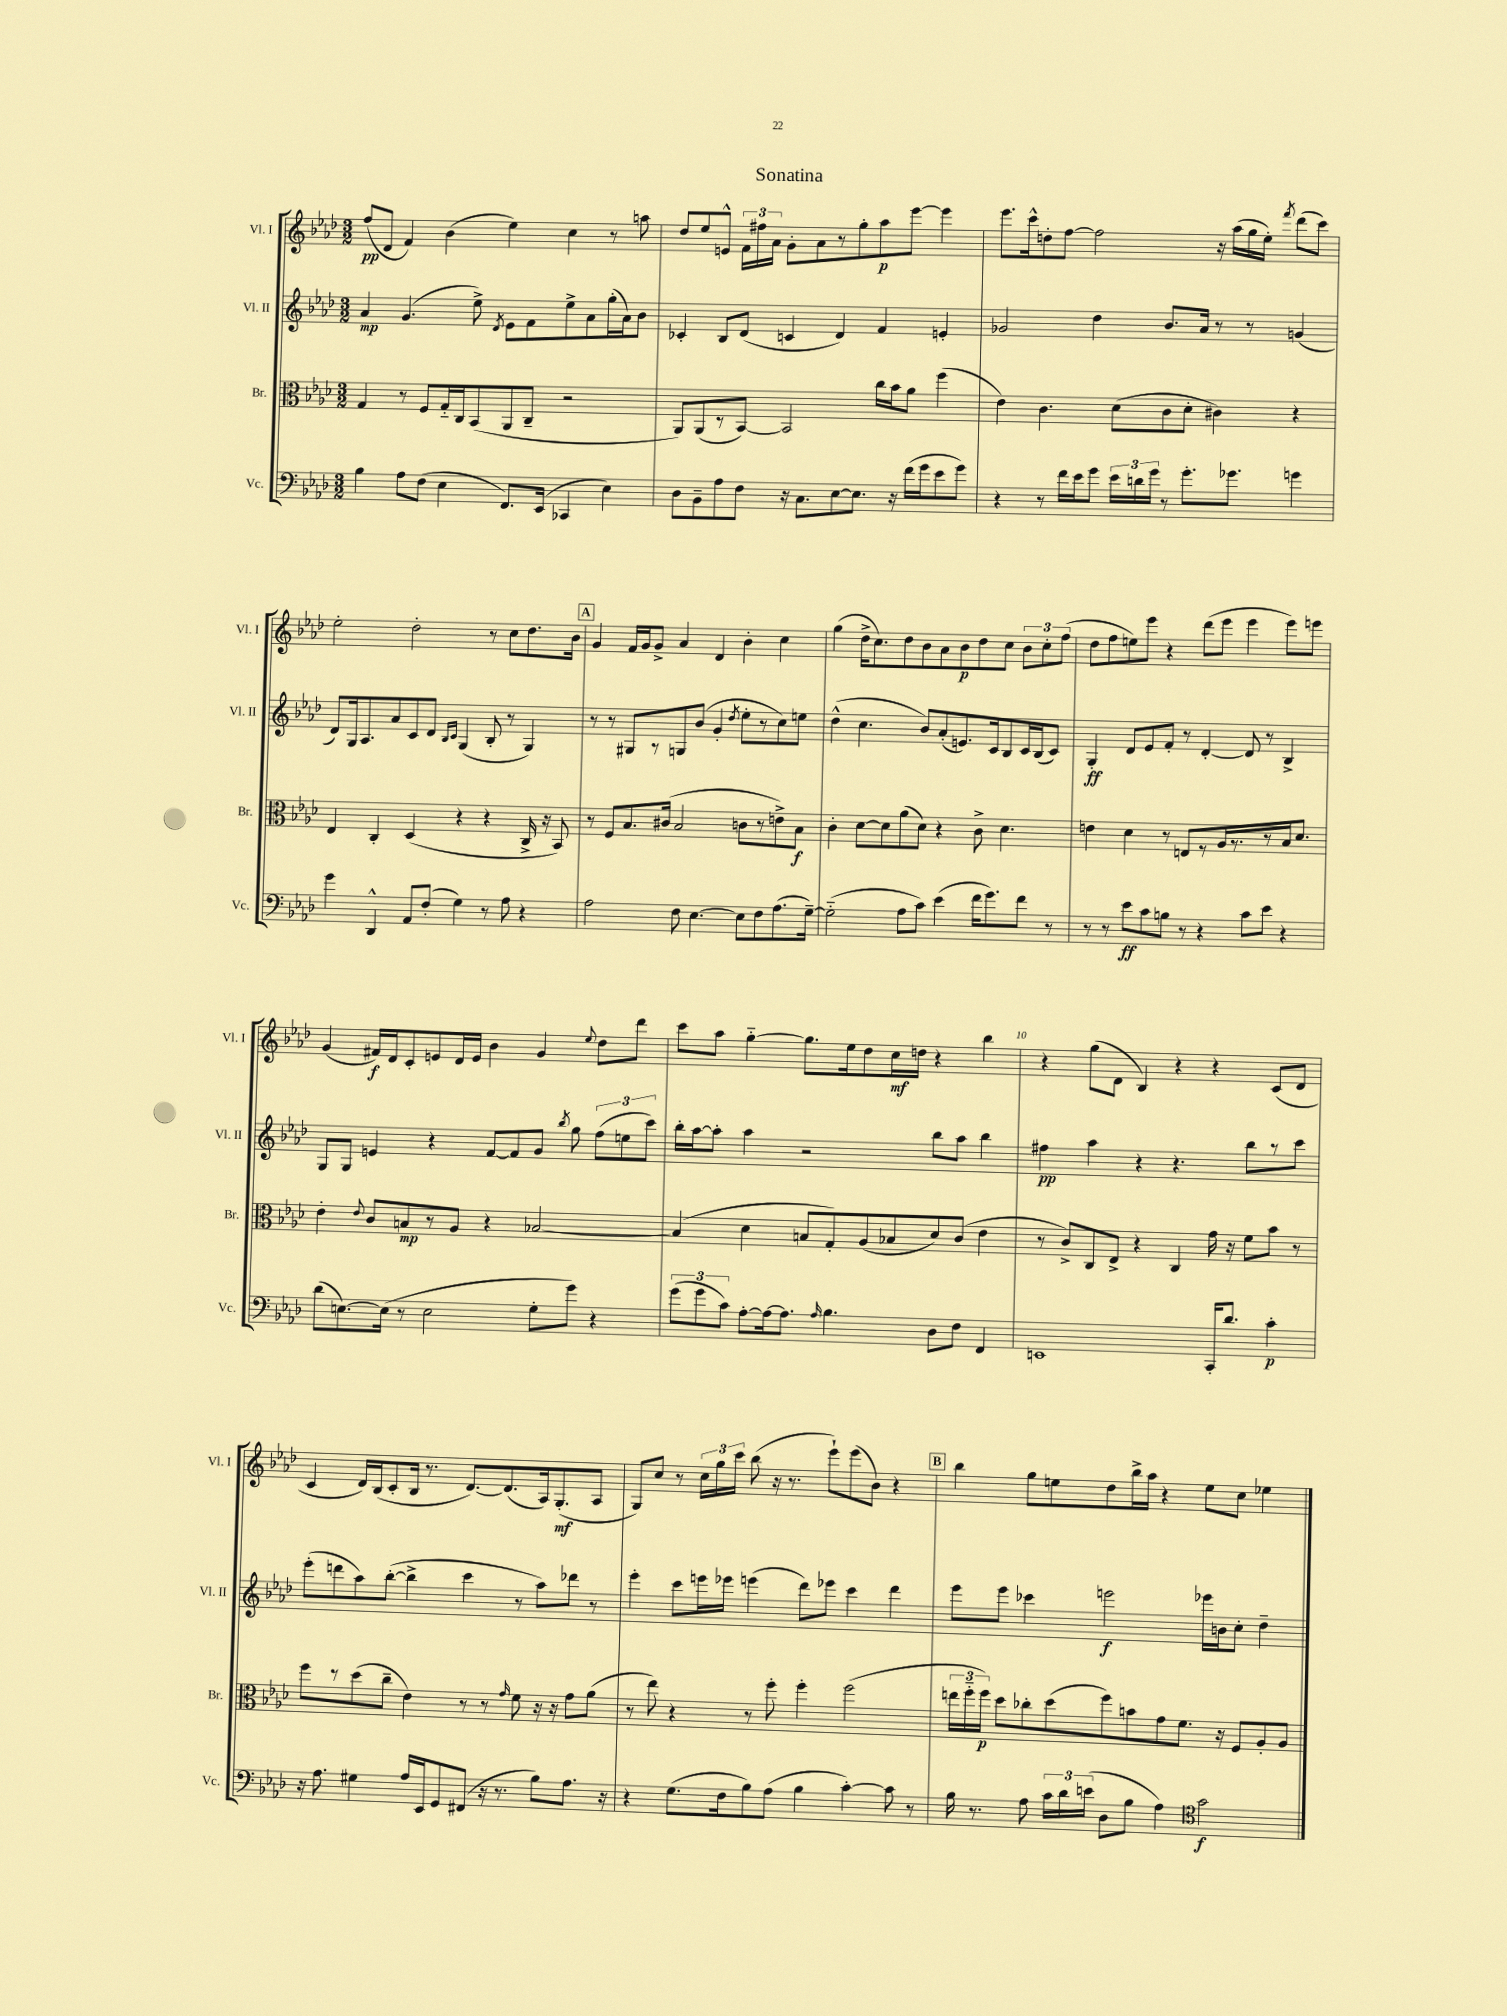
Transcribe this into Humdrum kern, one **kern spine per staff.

**kern	**kern	**kern	**kern
*staff4	*staff3	*staff2	*staff1
*clefF4	*clefC3	*clefG2	*clefG2
*k[b-e-a-d-]	*k[b-e-a-d-]	*k[b-e-a-d-]	*k[b-e-a-d-]
*M3/2	*M3/2	*M3/2	*M3/2
4B-\	4G/	4a-/	(8ff/L
.	.	.	8d-/J
8A-\L	8r	(4.g/	4f/)
(8F\J	8F/L	.	.
4E-\	16G'~/L	.	(4b-\
.	16C/J	.	.
.	(8BB-/	8ee-^\)	.
.	.	8qd-/	.
8.FF/L)	8AA-/	8e-\L	4ee-\)
.	8C~/J	8f\	.
(16EE-/Jk	.	.	.
4CC-/	2r	8ee-^\	4cc\
.	.	8a-\	.
4E-\)	.	(16gg'\L	8r
.	.	16a-\J)	.
.	.	8b-\J	8aa\
=	=	=	=
8D-\L	8AA-/L)	4c-'/	8dd-/L
8BB-~\	(8AA-/	.	8ee-/
8A-\	8r	8B-/L	8e^^/J
8F\J	[8BB-/J)	(8d-/J	24f\LL
.	.	.	24ff#\
.	.	.	24a-\JJ
16r	2BB-/]	4c/	8g'\L
8.C\L	.	.	.
.	.	.	8a-\
[8E-\	.	4d-/)	8r
8.E-\]J	.	.	8gg'\
.	16cc\LL	4f/	8aa-\
16r	16b-\J	.	.
(16f\LL	8a-\J	.	[8eee-\J
16g\J	.	.	.
8e-\	(4ff\	4e'/	4eee-\]
8g\J)	.	.	.
=	=	=	=
4r	4e-\)	2g-/	8.eee-\L
.	.	.	16ccc^^\k
8r	4.c\	.	8dd'\
16f\LL	.	.	[8ff\J
16e-\J	.	.	.
8g\J	.	4dd-\	2ff\]
24e-\LL	(8d-\L	.	.
24d\	.	.	.
24g\JJ	.	.	.
8r	8c\	8.b-/L	.
8.g'\L	8d-'\J	.	.
.	.	16a-/Jk	.
.	4c#\)	8r	16r
8.g-\J	.	.	(16aa-\LL
.	.	8r	16gg\
.	.	.	16ee-'\JJ)
.	.	.	8qfff/
4g\	4r	(4g/	(8ddd-\L
.	.	.	8ccc\J)
=	=	=	=
4g\	4E-/	8d-/L)	2ee-'\
.	.	16G/k	.
.	.	8.A-/	.
4DD-^^/	4C'/	.	.
.	.	8a-/	.
8AA-/L	(4D-/	8c/	2dd-'\
(8F'/J	.	8d-/J	.
.	.	16qqB-/LL	.
.	.	16qqc/JJ	.
4G\)	4r	(4G/	.
8r	4r	8B-'/	8r
8A-\	.	8r	8cc\L
4r	16C^/	4G/)	8.dd-\
.	16r	.	.
.	8BB-/)	.	.
.	.	.	16b-\Jk
=	=	=	=
2A-\	8r	8r	4g/
.	8F/L	8r	.
.	8.B-/	8G#/L	16f/LL
.	.	.	16g/J
.	.	8r	8g^/J
.	(16c#/Jk	.	.
8F\	2B-/	8G/	4a-/
[4.E-\	.	(8b-/J	.
.	.	4g'/	4d-/
.	.	8qdd-/	.
8E-\]L	8c\L	8ee-'\L	4b-'\
8F\	8r	8r	.
(8.A-\	8e^\)	8cc\)	4cc\
.	8B-\J	8ee\J	.
[16G~\Jk)	.	.	.
=	=	=	=
(2G'~\]	4c'\	(4dd-^^\	(4gg\
.	[8d-\L	4.cc\	16dd-^\LK
.	.	.	8.cc\)
.	8d-\]	.	.
8A-\L	(8a-\	.	8dd-\
8c\J)	8d-\J)	8b-/L)	8b-\
(4e-\	4r	(8a-'/	8a-\
.	.	8.e/)	8b-\
16f\LK	8c^\	.	8dd-\
8.g\)	.	16c/k	.
.	4.d-\	8B-/	8cc\J
8f\J	.	16c/L	12b-\L
.	.	(16B-/J	.
.	.	.	12cc'\
8r	.	8c/J)	.
.	.	.	(12ff\J
=	=	=	=
8r	4e\	4G'/	8dd-\L
8r	.	.	8ff\
8e-\L	4d-\	8d-/L	8ee\)
8c\	.	8e-/	8eee-\J
8B\J	8r	8f'/J	4r
8r	8E/L	8r	.
4r	8r	[4d-'/	(8ddd-\L
.	16A-/L	.	8eee-\J
.	8.r	.	.
8c\L	.	8d-/]	4eee-\
8e-\J	8r	8r	.
4r	16B-/J	4B-^/	8eee-\L)
.	8.d-/J	.	.
.	.	.	8eee\J
=	=	=	=
(8d-\L	4e-'\	8G/L	(4g/
[8.E\)	.	8G/J	.
.	8qqe-/	.	.
.	8c/L	4e/	16f#/LL)
(16E\]Jk	.	.	16d-/J
8r	8B/	.	8c'/
2E\	8r	4r	8e/
.	8A-/J	.	16d-/L
.	.	.	16e/JJ
.	4r	[8f/L	4b-\
.	.	8f/]	.
8G'\L	[2B-/	8g/J	4g/
.	.	8qbb-/	.
8g\J)	.	8gg\	.
.	.	.	8qqee-/
4r	.	(12ff\L	8dd-\L
.	.	12ee\	.
.	.	.	8ddd-\J
.	.	12ccc\J)	.
=	=	=	=
(12g\L	(4B-/]	16bb-'\LL	8ccc\L
.	.	[16aa-\J	.
12g\	.	.	.
.	.	8aa-'\]J	8aa-\J
12c\J)	.	.	.
[8A-'\L	4d-\	4aa-\	[4gg'~\
16A-\_k	.	.	.
8.A-\]J	.	.	.
.	8B/L	2r	8.gg\]L
16qqA-/	.	.	.
4.B-\	8G'/)	.	.
.	.	.	16ee-\k
.	(8A-/	.	8dd-\
.	8B-/	.	16cc\L
.	.	.	16dd\JJ
8D-\L	8d-/)	8bb-\L	4r
8F\J	(8c/J	8aa-\J	.
4FF/	4e-\	4bb-\	4bb-\
=	=	=	=
1EE	8r	4ff#\	4r
.	8c^/L)	.	.
.	8C/	4aa-\	(8gg\L
.	8E-^/J	.	8d-\J
.	4r	4r	4B-/)
.	4C/	4.r	4r
16CC'/LK	16g\	.	4r
8.d-/J	16r	.	.
.	8f\L	8bb-\L	.
4c'\	8b-\J	8r	(8c/L
.	8r	8ccc\J	8d-/J
=	=	=	=
16r	8ff\L	(8eee-'\L	4c/
8.A-\	.	.	.
.	8r	8ddd\	.
4G#\	(8dd-\	8aa-\)	16d-/LL)
.	.	.	(16B-/J
.	8cc~\J	([8bb-'\J	8c'/
16A-/LL	4e-\)	4bb-^\]	16B-/Jk
16EE-/J	.	.	8.r
8GG/	.	.	.
(8FF#/J	8r	4ccc\	[8.d-/L)
16r	8r	.	.
8.r	.	.	(8.d-/]
.	16qqg/	.	.
.	8f\	8r	.
8B-\L)	16r	8aa-\L)	16A-/k)
.	16r	.	(8.G'/
8.A-\J	8g\L	8ddd-\J	.
.	(8a-\J	8r	8A-/J
16r	.	.	.
=	=	=	=
4r	8r	4eee-'\	8G/L)
.	8ee-\)	.	8cc/J
(8.G\L	4r	8ccc\L	8r
.	.	16eee\L	24cc\LL
.	.	.	24gg\
16F\k	.	16eee-\JJ	.
.	.	.	24ccc\JJ
8B-\)	8r	(4eee\	(8bb-\
(8A-\J	8ff'\	.	16r
.	.	.	8.r
4B-\	4ff'\	8ddd-\L)	.
.	.	8eee-\J	8eee-`\L)
[4c'\)	(2ff\	4ccc\	(8eee-\
.	.	.	8b-\J)
8c\]	.	4ddd-\	4r
8r	.	.	.
=	=	=	=
16B-\	24ee\LL	8eee-\L	4bb-\
.	24ff'~\	.	.
8.r	.	.	.
.	24ff\JJ)	.	.
.	8dd-\L	8eee-\J	.
8A-\	8cc-'\	4ccc-\	8gg\L
24c\LL	(8dd-\	.	8ee\
24d-\	.	.	.
(24e\JJ	.	.	.
8D-\L	8ff\)	2eee\	8dd-\
8B-\J	8b\	.	16bb-^\L
.	.	.	16aa-\JJ
4A-\)	8g\	.	4r
.	8.f\J	.	.
*clefC4	*	*	*
2g\	.	16eee-\LL	8ee\L
.	16r	16b\J	.
.	8F/L	8cc'\J	8cc\J
.	8A-'/	4dd-~\	4ee-\
.	8A-/J	.	.
==	==	==	==
*-	*-	*-	*-
